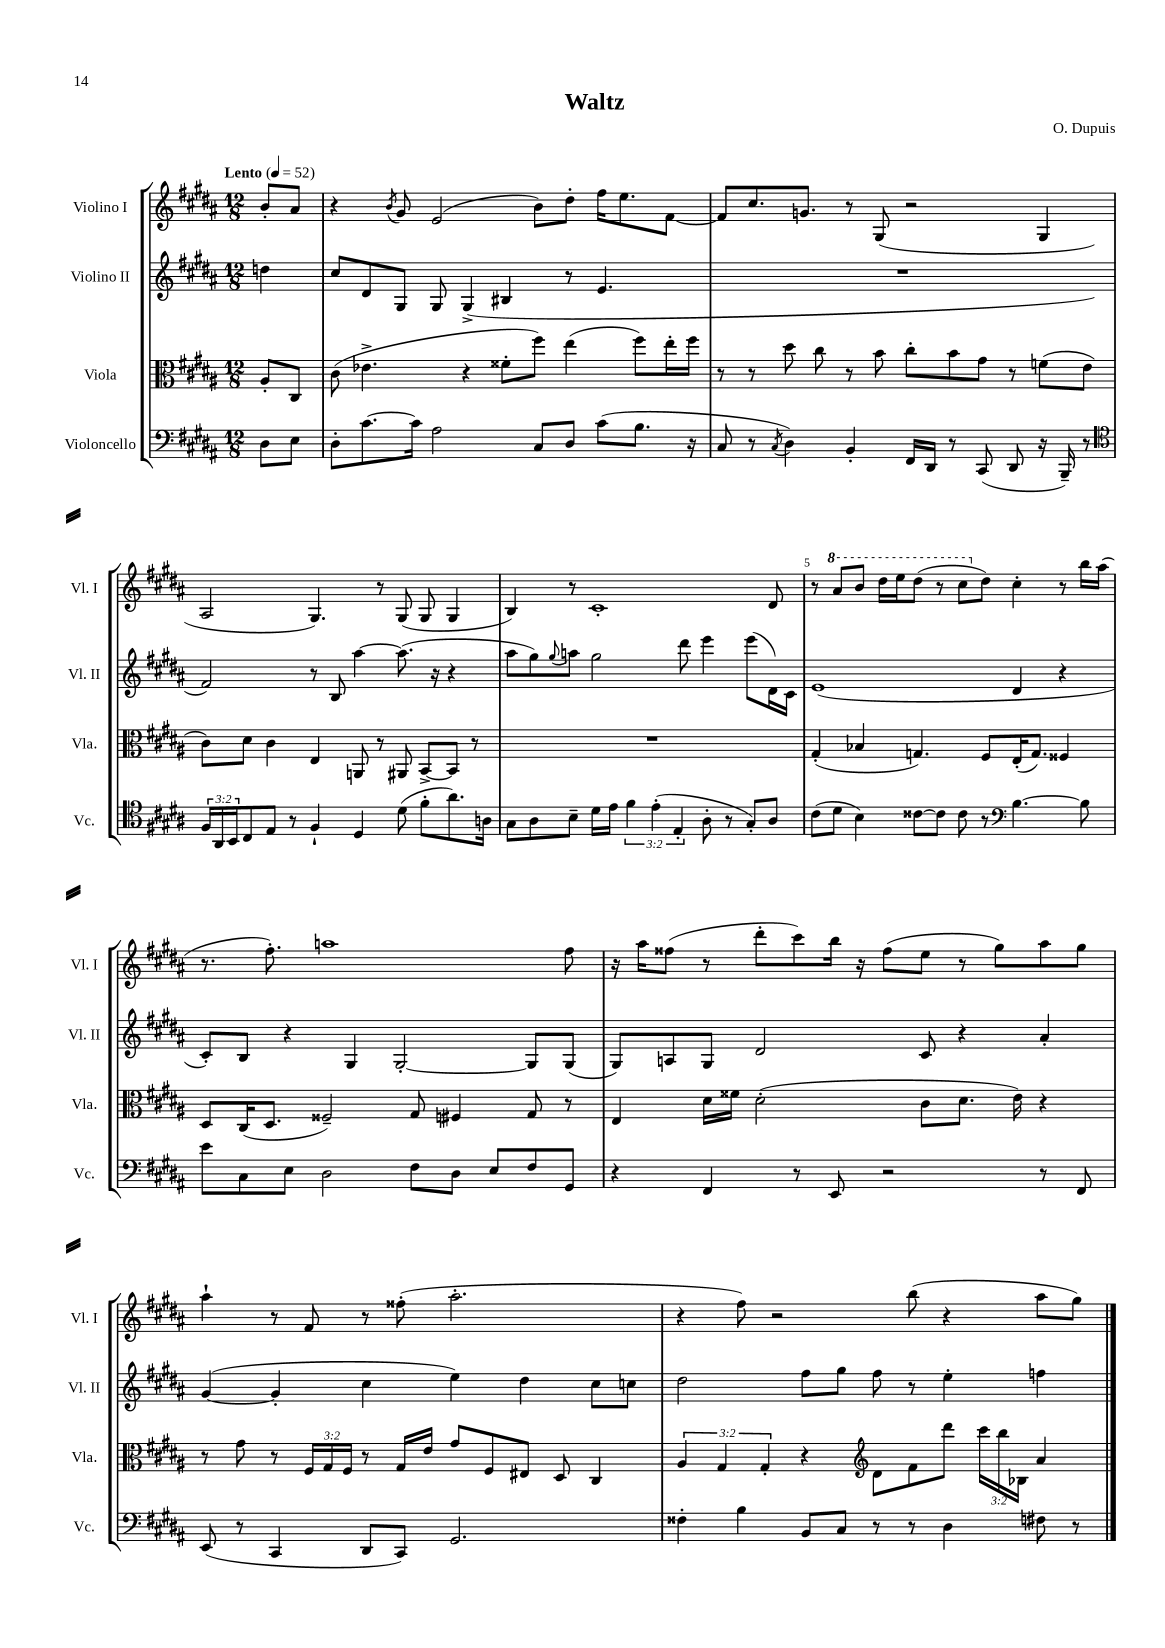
\header { title = "Waltz" composer = "O. Dupuis" }
<<
\new StaffGroup <<
\new Staff = "s0" \with { instrumentName = "Violino I" shortInstrumentName = "Vl. I" } {
    \clef treble \key b \major \numericTimeSignature \time 12/8 \partial 4 \tempo "Lento" 4 = 52
    b'8-. ais'8 |
    r4 \acciaccatura { b'8 } gis'8 e'2( b'8) dis''8-. fis''16 e''8. fis'8~ |
    fis'8 cis''8. g'8. r8 gis8( r2 gis4 |
    ais2 gis4.) r8 gis8( gis8 gis4 |
    b4) r8 cis'1-. dis'8 |
    r8 \ottava #1 ais''8 b''8 dis'''16 e'''16 dis'''8( r8 cis'''8 \ottava #0 dis''8) cis''4-. r8 b''16 ais''16( |
    r8. fis''8.-.) a''1 fis''8 |
    r16 ais''16 fisis''8( r8 dis'''8-. cis'''8) b''16 r16 fisis''8( e''8 r8 gis''8) ais''8 gis''8 |
    ais''4-! r8 fis'8 r8 fisis''8-.( ais''2.-. |
    r4 fis''8) r2 b''8( r4 ais''8 gis''8) \bar "|." |
}
\new Staff = "s1" \with { instrumentName = "Violino II" shortInstrumentName = "Vl. II" } {
    \clef treble \key b \major \numericTimeSignature \time 12/8 \partial 4
    d''4 |
    cis''8 dis'8 gis8 gis8 gis4->( bis4 r8 e'4. |
    R1. |
    fis'2) r8 b8 ais''4~ ais''8.( r16 r4 |
    ais''8 gis''8) \appoggiatura { gis''8 } a''8 gis''2 dis'''8 e'''4 e'''8( dis'16) cis'16 |
    e'1( dis'4 r4 |
    cis'8-.) b8 r4 gis4 gis2~-. gis8 gis8( |
    gis8) a8 gis8 dis'2 cis'8 r4 ais'4-. |
    gis'4~( gis'4-. cis''4 e''4) dis''4 cis''8 c''8 |
    dis''2 fis''8 gis''8 fis''8 r8 e''4-. f''4 \bar "|." |
}
\new Staff = "s2" \with { instrumentName = "Viola" shortInstrumentName = "Vla." } {
    \clef alto \key b \major \numericTimeSignature \time 12/8 \override Staff.TupletNumber.text = #tuplet-number::calc-fraction-text \partial 4
    ais8-. cis8 |
    cis'8( ees'4.-> r4 fisis'8-. fis''8) e''4( fis''8) e''16-. fis''16 |
    r8 r8 dis''8 cis''8 r8 b'8 cis''8-. b'8 gis'8 r8 f'8( e'8 |
    cis'8) dis'8 cis'4 e4 a,8 r8 ais,8 b,8~-> b,8 r8 |
    R1. |
    gis4-.( bes4 g4.) fis8 e16-.( g8.) fisis4 |
    dis8 cis16( dis8. fisis2--) gis8 fis4 gis8 r8 |
    e4 dis'16 fisis'16 dis'2-.( cis'8 dis'8. e'16) r4 |
    r8 gis'8 r8 \tuplet 3/2 { fis16 gis16 fis16 } r8 gis16 e'16 gis'8 fis8 eis8 dis8 cis4 |
    \tuplet 3/2 { ais4 gis4 gis4-. } r4 \clef treble dis'8 fis'8 dis'''8 \tuplet 3/2 { cis'''16 b''16 bes16 } ais'4 \bar "|." |
}
\new Staff = "s3" \with { instrumentName = "Violoncello" shortInstrumentName = "Vc." } {
    \clef bass \key b \major \numericTimeSignature \time 12/8 \override Staff.TupletNumber.text = #tuplet-number::calc-fraction-text \partial 4
    dis8 e8 |
    dis8-. cis'8.~ cis'16 ais2 cis8 dis8 cis'8( b8. r16 |
    cis8 r8 \acciaccatura { cis8 } dis4) b,4-. fis,16 dis,16 r8 cis,8( dis,8 r16 b,,16--) r8 |
    \clef tenor \tuplet 3/2 { fis16 ais,16 b,16 } cis8 e8 r8 fis4-! dis4 dis'8( fis'8-. ais'8.) a16 |
    gis8 ais8 b8-- dis'16 e'16 \tuplet 3/2 { fis'4 e'4-.( e4-. } ais8-. r8 gis8-.) ais8 |
    cis'8( dis'8 b4) cisis'8~ cisis'8 cisis'8 r8 \clef bass b4.~ b8 |
    e'8 cis8 e8 dis2 fis8 dis8 e8 fis8 gis,8 |
    r4 fis,4 r8 e,8 r2 r8 fis,8 |
    e,8( r8 cis,4 dis,8 cis,8) gis,2. |
    fisis4-. b4 b,8 cis8 r8 r8 dis4 fis8 r8 \bar "|." |
}
>>
>>
\layout { \context { \Score \override BarNumber.break-visibility = ##(#f #t #t) barNumberVisibility = #(every-nth-bar-number-visible 5) } }
